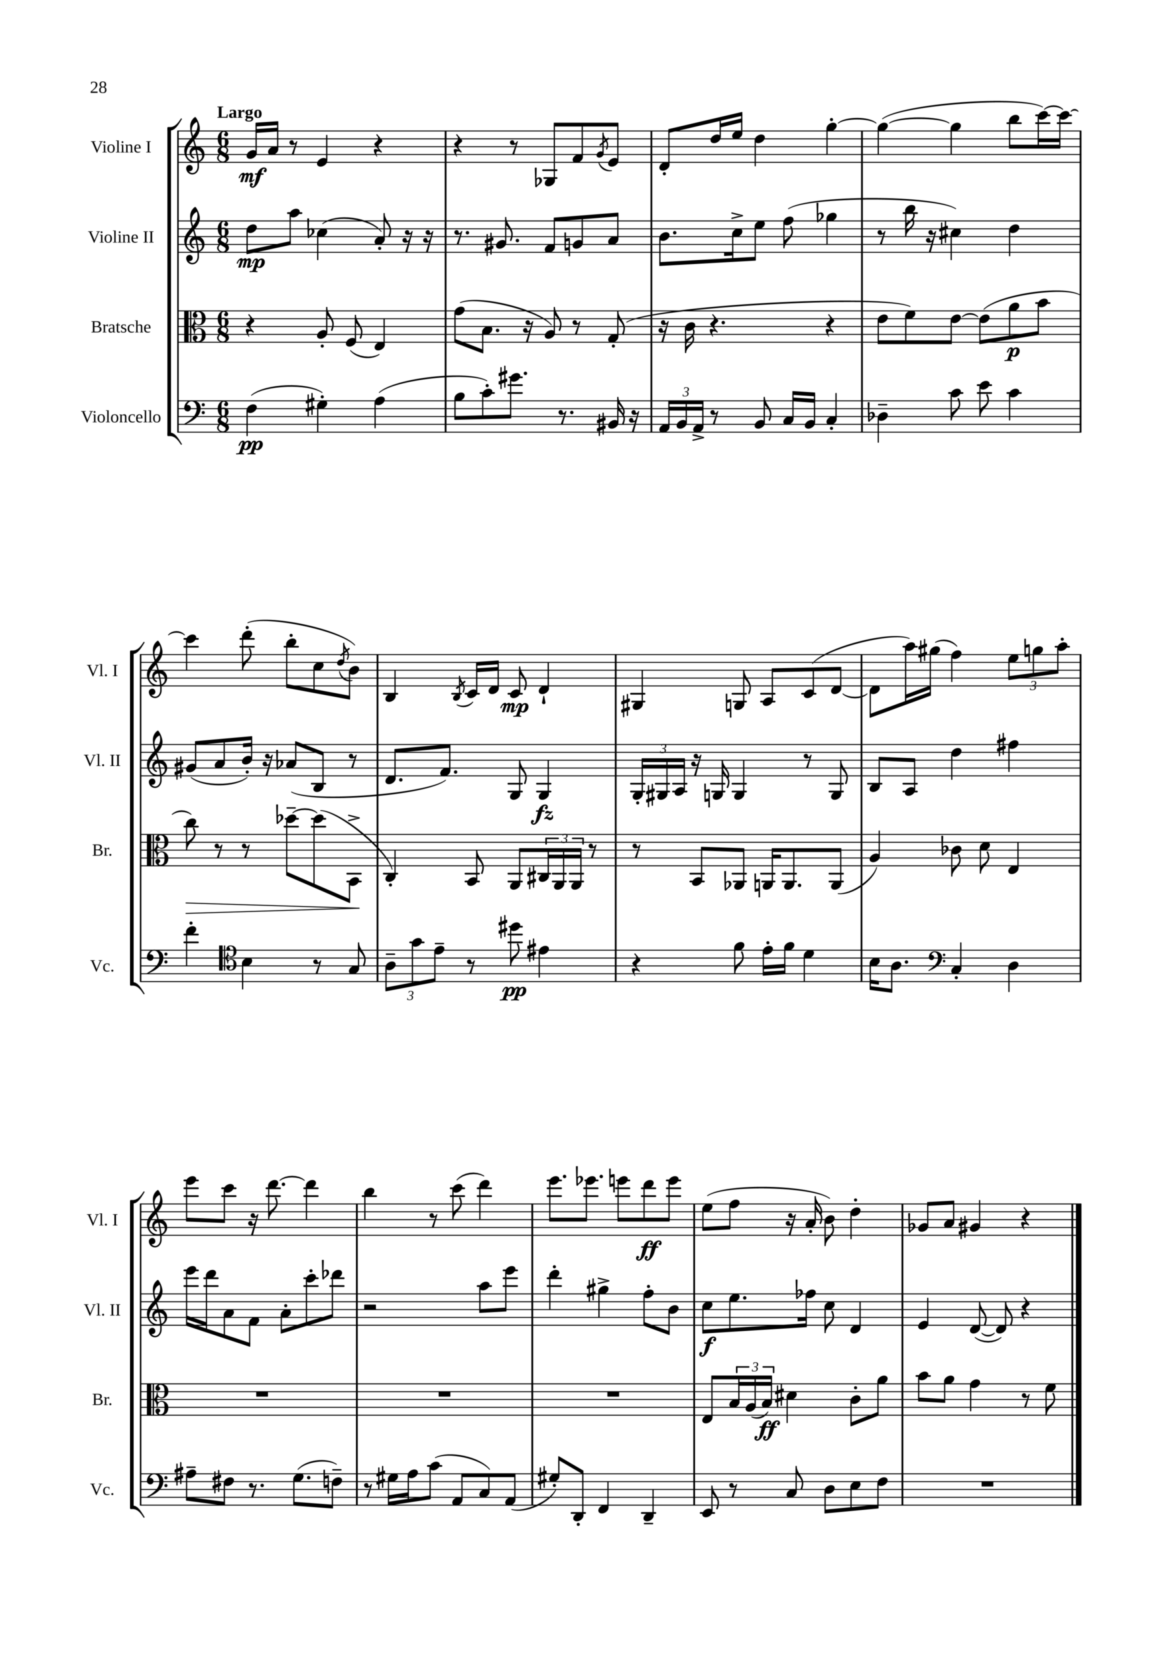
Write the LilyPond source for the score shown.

<<
\new StaffGroup <<
\new Staff = "s0" \with { instrumentName = "Violine I" shortInstrumentName = "Vl. I" } {
    \clef treble \key c \major \numericTimeSignature \time 6/8 \tempo "Largo"
    g'16\mf a'16 r8 e'4 r4 |
    r4 r8 ges8 f'8 \acciaccatura { g'8 } e'8 |
    d'8-. d''16 e''16 d''4 g''4~-. |
    g''4~( g''4 b''8 c'''16~) c'''16~ |
    c'''4 d'''8-.( b''8-. c''8 \acciaccatura { d''8 } b'8) |
    b4 \acciaccatura { b8 } c'16 d'16 c'8\mp d'4-! |
    gis4 g8 a8 c'8( d'8~ |
    d'8 a''16) gis''16( f''4) \tuplet 3/2 { e''8 g''8 a''8-. } |
    e'''8 c'''8 r16 d'''8.~ d'''4 |
    b''4 r8 c'''8( d'''4) |
    e'''8. ees'''8. e'''8 d'''8\ff e'''8 |
    e''8( f''8 r16 a'16-. b'8) d''4-. |
    ges'8 a'8 gis'4 r4 \bar "|." |
}
\new Staff = "s1" \with { instrumentName = "Violine II" shortInstrumentName = "Vl. II" } {
    \clef treble \key c \major \numericTimeSignature \time 6/8
    d''8\mp a''8 ces''4( a'8-.) r16 r16 |
    r8. gis'8. f'8 g'8 a'8 |
    b'8. c''16-> e''8 f''8( ges''4 |
    r8 b''16 r16 cis''4) d''4 |
    gis'8( a'8 b'16-.) r16 aes'8( b8 r8 |
    d'8. f'8.) g8 g4\fz |
    \tuplet 3/2 { g16-. gis16 a16 } r16 g16 g4 r8 g8 |
    b8 a8 d''4 fis''4 |
    e'''16 d'''16 a'8 f'8 a'8-. c'''8-. des'''8 |
    r2 a''8 e'''8 |
    d'''4-. gis''4-> f''8-. b'8 |
    c''8\f e''8. fes''16 c''8 d'4 |
    e'4 d'8~( d'8) r4 \bar "|." |
}
\new Staff = "s2" \with { instrumentName = "Bratsche" shortInstrumentName = "Br." } {
    \clef alto \key c \major \numericTimeSignature \time 6/8
    r4 a8-. f8( e4) |
    g'8( b8. r16 a8) r8 g8-.( |
    r16 c'16 r4. r4 |
    e'8 f'8) e'8~ e'8( a'8\p b'8 |
    c''8\>) r8 r8 des''8~-- des''8( b,8->\! |
    c4-.) b,8 a,8 \tuplet 3/2 { cis16 a,16 a,16 } r8 |
    r8 b,8 aes,8 a,16 a,8. a,8( |
    a4) ces'8 d'8 e4 |
    R2. |
    R2. |
    R2. |
    e8 \tuplet 3/2 { b16 a16( b16\ff) } dis'4 c'8-. a'8 |
    b'8 a'8 g'4 r8 f'8 \bar "|." |
}
\new Staff = "s3" \with { instrumentName = "Violoncello" shortInstrumentName = "Vc." } {
    \clef bass \key c \major \numericTimeSignature \time 6/8
    f4\pp( gis4-.) a4( |
    b8 c'8-.) gis'8. r8. bis,16 r16 |
    \tuplet 3/2 { a,16 b,16 a,16-> } r8 b,8 c16 b,16 c4-. |
    des4-- c'8 e'8 c'4 |
    f'4-. \clef tenor b4 r8 g8 |
    \tuplet 3/2 { a8-- g'8 e'8-- } r8 dis''8\pp eis'4 |
    r4 f'8 e'16-. f'16 d'4 |
    b16 a8. \clef bass c4-. d4 |
    ais8-- fis8 r8. g8.( f8--) |
    r8 gis16 a16 c'8( a,8 c8) a,8( |
    gis8-.) d,8-. f,4 d,4-- |
    e,8 r8 c8 d8 e8 f8 |
    R2. \bar "|." |
}
>>
>>
\layout { \context { \Score \remove "Bar_number_engraver" } }
